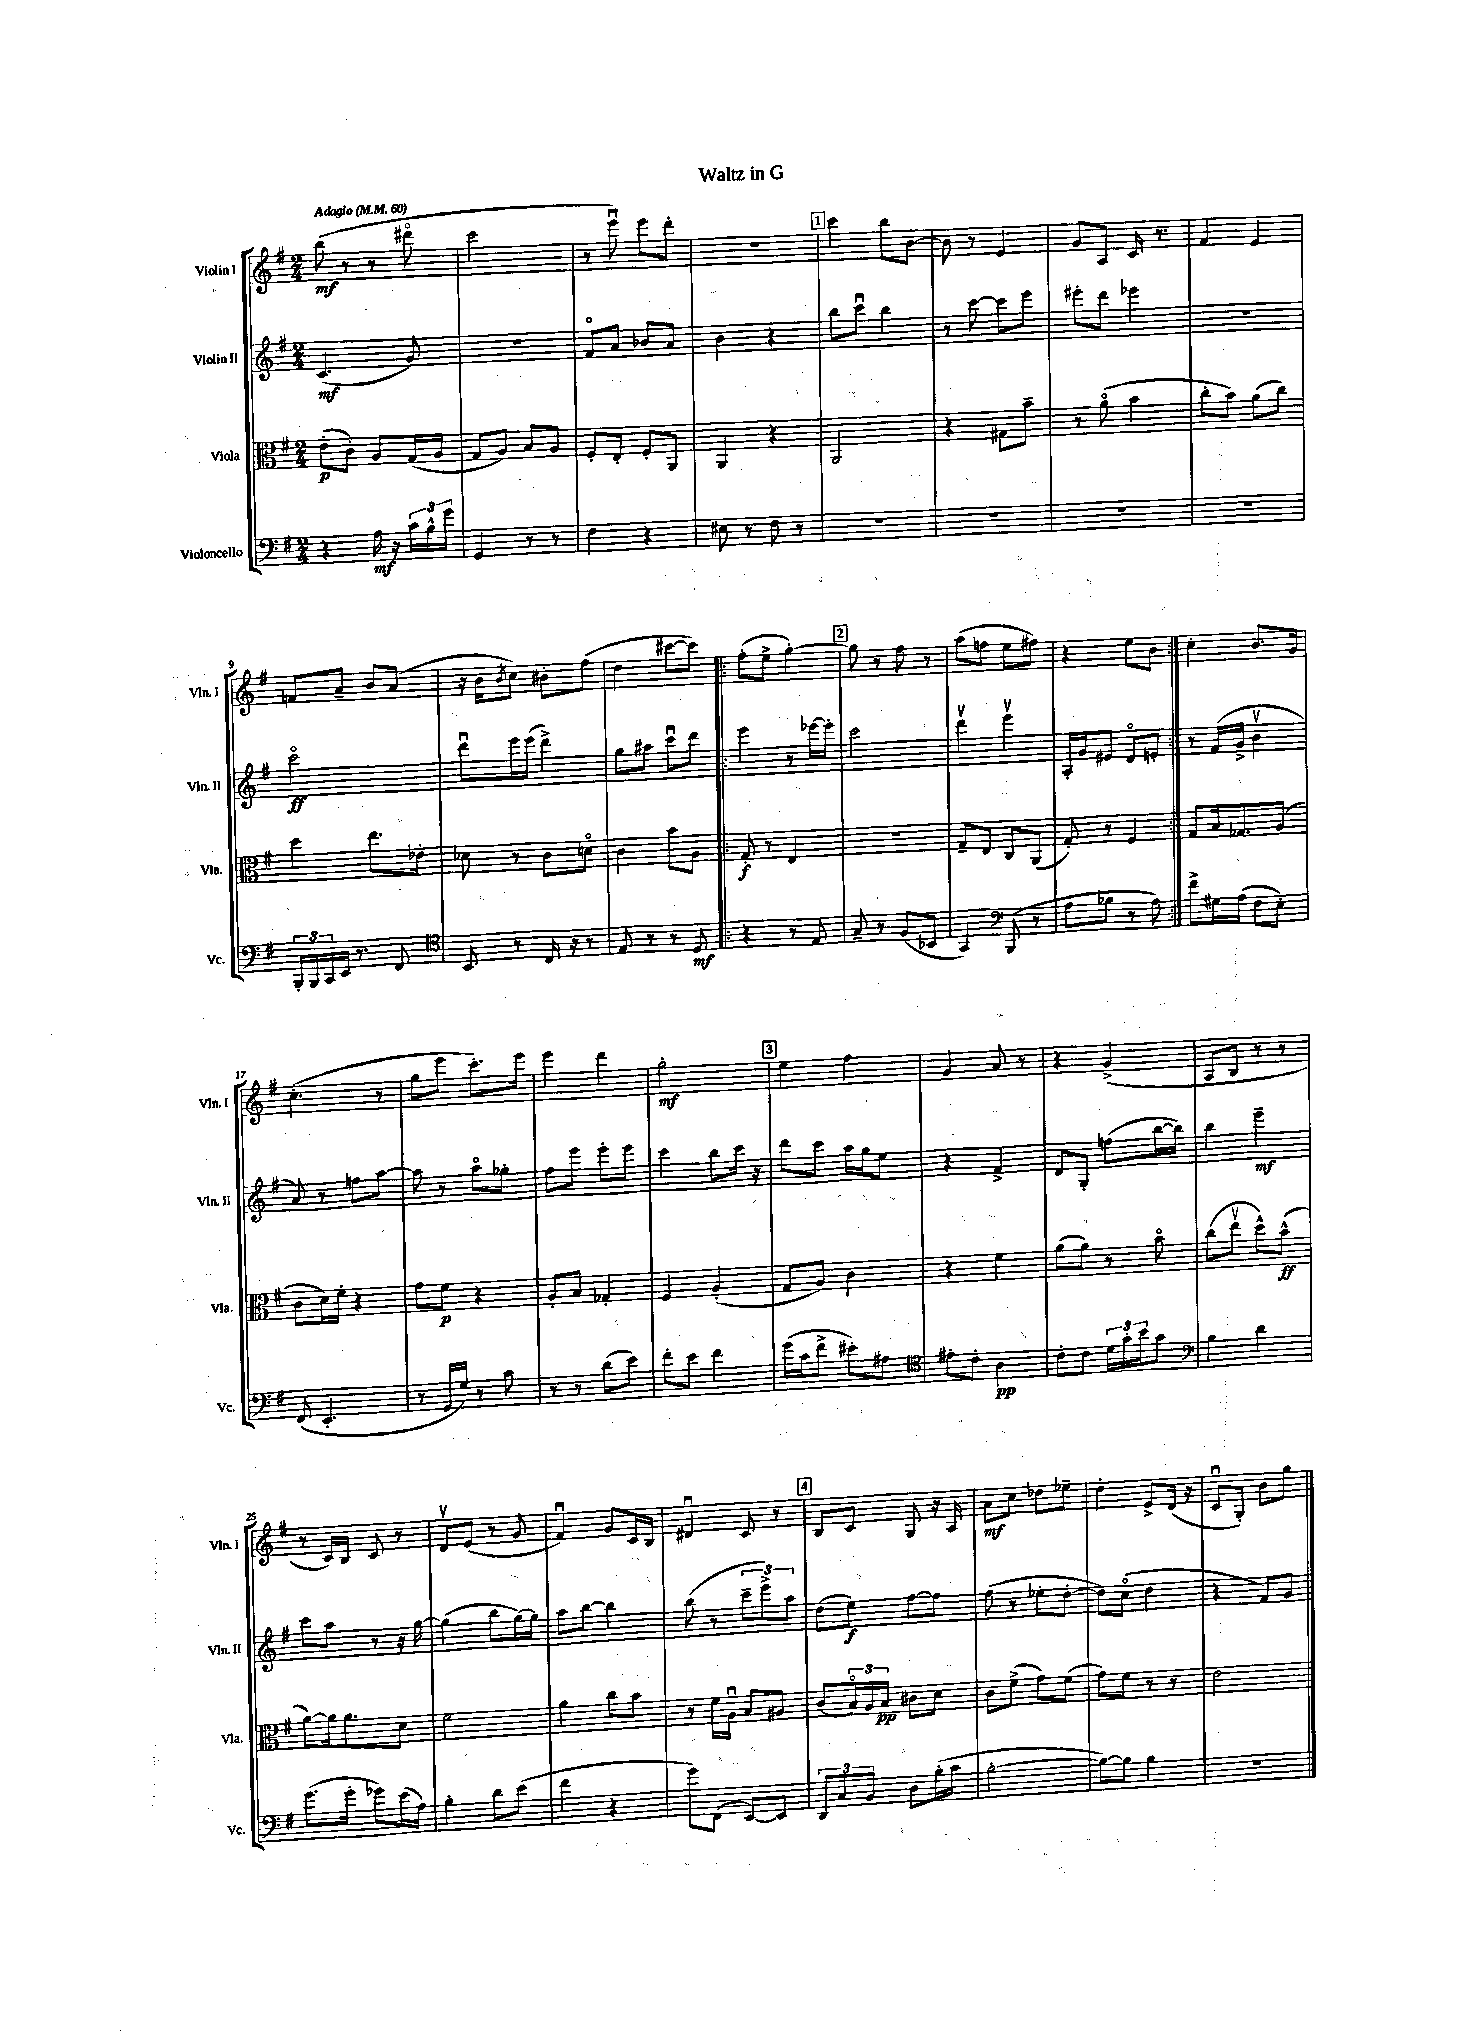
\header { title = "Waltz in G" }
<<
\new StaffGroup <<
\new Staff = "s0" \with { instrumentName = "Violin I" shortInstrumentName = "Vln. I" } {
    \clef treble \key g \major \numericTimeSignature \time 2/4 \tempo "Adagio" 4 = 60
    b''8\mf( r8 r8 dis'''8\flageolet |
    c'''2 |
    r8 e'''8\downbow) e'''8 d'''8-. |
    R2 |
    \mark \markup { \box "1" } c'''4 b''8 b'8~ |
    b'8 r8 e'4 |
    g'8 a8 c'16 r8. |
    fis'4 e'4 |
    f'8 a'8-- b'8 a'8( |
    r16 b'16 \acciaccatura { b'8 } c''8) bis'8-. fis''8( |
    d''4 cis'''8~ cis'''8) |
    \repeat volta 2 { fis''8-.( e''8-> g''4~-.) |
    \mark \markup { \box "2" } g''8 r8 fis''8 r8 |
    a''8( f''8 e''8 fis''8) |
    r4 e''8 b'8 | }
    c''4-. b'8. g'16 |
    c''4.-.( r8 |
    g''8 e'''8 c'''8.-.) e'''16 |
    e'''4 d'''4 |
    g''2-.\mf |
    \mark \markup { \box "3" } e''4 fis''4 |
    g'4 a'8 r8 |
    r4 g'4->( |
    a8 b8 r8 r8 |
    r8 c'16) b16 c'8 r8 |
    d'8\upbow e'8( r8 g'8 |
    fis'4\downbow) g'8 c'16 b16 |
    dis'4\downbow c'8 r8 |
    \mark \markup { \box "4" } b8 c'8 g8 r16 a16 |
    a'8\mf c''8 des''8 ees''8-- |
    d''4-. e'8-> d'16( r16 |
    c'8\downbow g8-.) b'8 g''8 \bar "|." |
}
\new Staff = "s1" \with { instrumentName = "Violin II" shortInstrumentName = "Vln. II" } {
    \clef treble \key g \major \numericTimeSignature \time 2/4
    c'4.\mf( g'8) |
    r2 |
    fis'8\flageolet a'8 bes'8 a'8 |
    b'4 r4 |
    \mark \markup { \box "1" } b''8 c'''8\downbow b''4 |
    r8 c'''8~ c'''8 e'''8 |
    eis'''8-. d'''8 ees'''4 |
    R2 |
    c'''2\flageolet\ff |
    d'''8\downbow e'''16 e'''16( d'''4->) |
    g''8 ais''8 c'''8\downbow d'''8 |
    \repeat volta 2 { e'''4 r8 ees'''16~ ees'''16-. |
    \mark \markup { \box "2" } c'''2 |
    d'''4\upbow e'''4\upbow |
    a16-. g'16 eis'8 d'8\flageolet e'8-. | }
    r8 fis'16( g'16-> b'4\upbow |
    a'8) r8 f''8 a''8~ |
    a''8 r8 a''8\flageolet ges''8-. |
    fis''8 e'''8 e'''8-. e'''8 |
    c'''4 b''8 c'''16 r16 |
    \mark \markup { \box "3" } d'''8 c'''8 a''16 g''16 e''8 |
    r4 fis'4-> |
    d'8 g8-. f''8( b''16~ b''16) |
    b''4 e'''4--\mf |
    c'''8 a''8 r8 r16 g''16~ |
    g''4( b''8 g''16~) g''16 |
    a''8 b''8~ b''4 |
    b''8( r8 \tuplet 3/2 { c'''8-- e'''8->) a''8 } |
    \mark \markup { \box "4" } d''8( e''8\f) fis''8~ fis''8 |
    fis''8( r8 ees''8-. d''8~-. |
    d''8) c''8\flageolet( d''4 |
    r4 fis'8) g'8 \bar "|." |
}
\new Staff = "s2" \with { instrumentName = "Viola" shortInstrumentName = "Vla." } {
    \clef alto \key g \major \numericTimeSignature \time 2/4
    e'8-.\p( c'8-.) a8 g16( a16 |
    g8 a8) b8 a8 |
    fis8-. e8-. fis8-. a,8 |
    a,4 r4 |
    \mark \markup { \box "1" } a,2 |
    r4 gis8 b'8-- |
    r8 a'8\flageolet( b'4 |
    c''8-. b'8) a'8( c''8) |
    d''4 e''8. ees'16-. |
    des'8 r8 c'8 d'8\flageolet |
    c'4 b'8 a8 |
    \repeat volta 2 { g8-.\f r8 e4 |
    \mark \markup { \box "2" } R2 |
    g8-- e8 c8 a,8( |
    g8-.) r8 fis4 | }
    g8 b16 ges8. a8( |
    c'8 d'16) fis'16-. r4 |
    g'8 fis'8\p r4 |
    a8-. b8 ges4-. |
    fis4 a4-.( |
    \mark \markup { \box "3" } g8 a8) c'4 |
    r4 fis'4 |
    a'8( a'8) r8 b'8\flageolet |
    c''8( e''8\upbow d''8-^) b'8-^\ff( |
    a'8~) a'16 a'8. d'8 |
    fis'2 |
    a'4 c''8 b'8 |
    r8 fis'16 a16\downbow b8 ais8 |
    \mark \markup { \box "4" } c'8( \tuplet 3/2 { b16\flageolet) a16 b16\pp } cis'8 d'8 |
    c'8 fis'8->( g'8) fis'8( |
    g'8) fis'8 r8 r8 |
    e'2 \bar "|." |
}
\new Staff = "s3" \with { instrumentName = "Violoncello" shortInstrumentName = "Vc." } {
    \clef bass \key g \major \numericTimeSignature \time 2/4
    r4 a16\mf r16 \tuplet 3/2 { c'16 b16-^ g'16 } |
    g,4 r8 r8 |
    fis4 r4 |
    eis8 r8 fis8 r8 |
    \mark \markup { \box "1" } R2 |
    R2 |
    R2 |
    R2 |
    \tuplet 3/2 { b,,16-. b,,16 c,16 } e,16 r8. fis,8 |
    \clef tenor b,8 r8 c16 r16 r8 |
    e8 r8 r8 d8\mf |
    \repeat volta 2 { r4 r8 e8 |
    \mark \markup { \box "2" } g8-- r8 fis8( bes,8 |
    g,4) \clef bass b,,8( r8 |
    a8 bes8 r8 a8) | }
    fis'8-> gis16 a16( fis8 e8-.) |
    fis,8( e,4.-. |
    r8 g,16 g16) r8 c'8 |
    r8 r8 d'8( e'8) |
    fis'8-. e'8 fis'4 |
    \mark \markup { \box "3" } g'16( c'16 fis'8-> eis'8-.) ais8 |
    \clef tenor eis'8-. c'8-. a4\pp |
    c'8-. c'8 \tuplet 3/2 { d'16 g'16-. b'16 } g'8 |
    \clef bass b4 d'4 |
    g'8.( g'16-. ges'8) e'16( a16) |
    b4-. d'8 e'8( |
    fis'4 r4 |
    g'8) fis,8( e,8~) e,8 |
    \mark \markup { \box "4" } \tuplet 3/2 { d,8 c8 b,8 } d8 b16-.( c'16 |
    b2~-. |
    b8~) b8 b4 |
    R2 \bar "|." |
}
>>
>>
